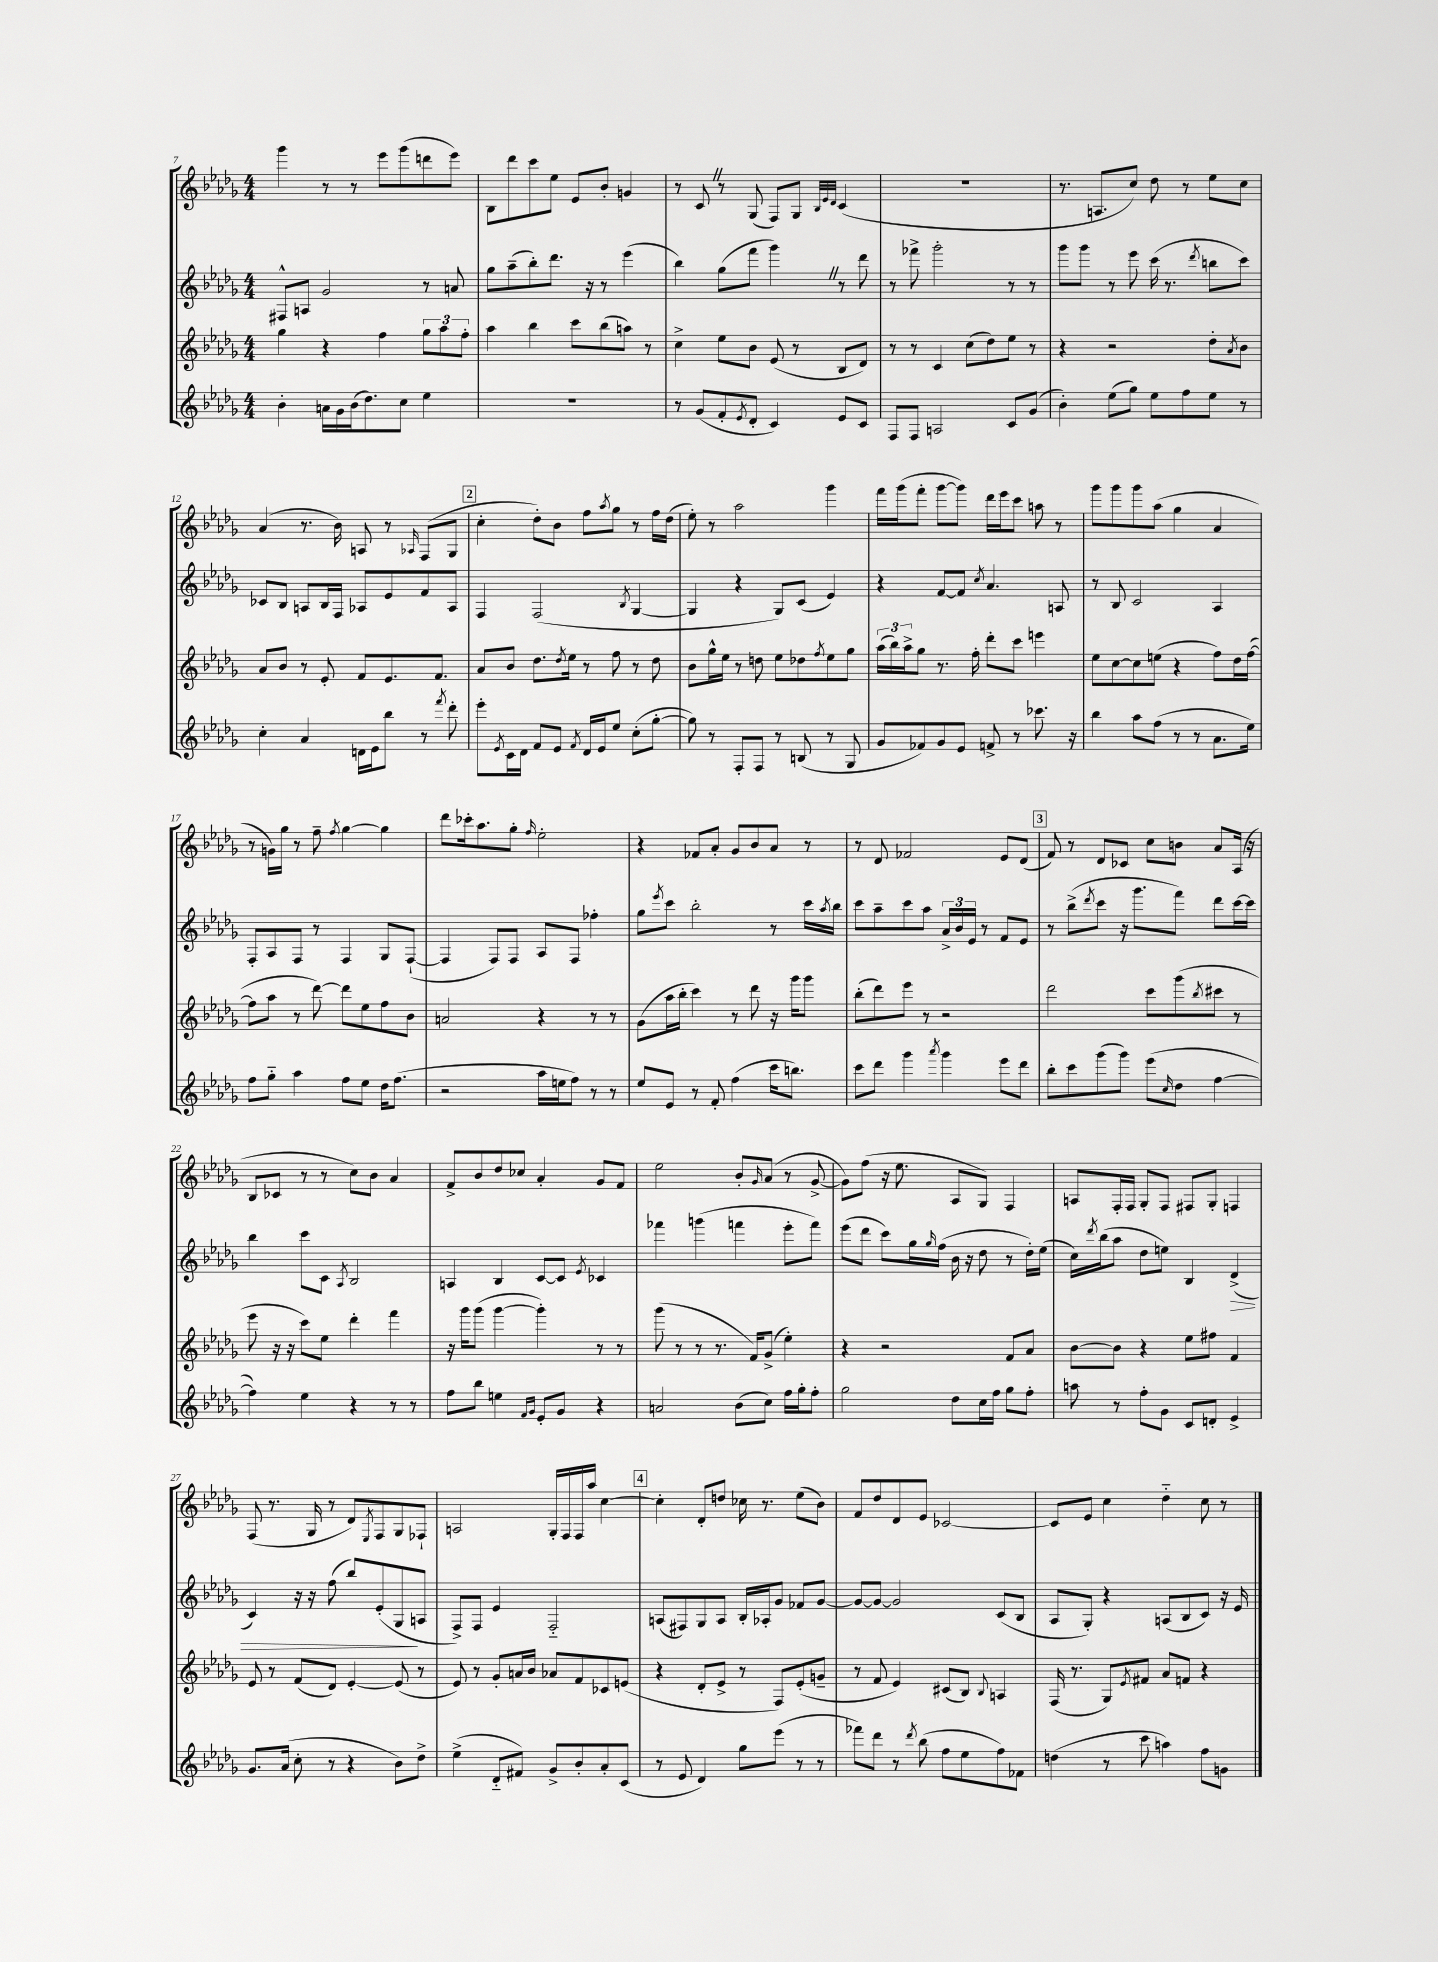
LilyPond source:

<<
\new StaffGroup <<
\new Staff = "s0" {
    \clef treble \key des \major \numericTimeSignature \time 4/4
    ges'''4 r8 r8 ees'''8 ges'''8( d'''8 ees'''8) |
    bes8 des'''8 c'''8 ees''8 ees'8 bes'8-. g'4 |
    r8 c'8 \once \override BreathingSign.text = \markup { \musicglyph "scripts.caesura.straight" } \breathe r8 ges8( f8) ges8 \grace { bes32 ees'32 des'32 } c'4( |
    R1 |
    r8. a8. c''8) des''8 r8 ees''8 c''8 |
    aes'4( r8. bes'16) a8 r8 \grace { aes16 } f8( ges8 |
    \mark \markup { \box "2" } c''4-. des''8-.) bes'8 f''8 \acciaccatura { aes''8 } ges''8 r8 f''16 des''16( |
    ees''8-.) r8 aes''2 ges'''4 |
    f'''16 ges'''16( f'''8-. ges'''8~ ges'''8) des'''16 ees'''16 c'''8 a''8 r8 |
    ges'''8 ges'''8 ges'''8 aes''8( ges''4 aes'4 |
    r8 g'16) ges''16 r8 f''8-- \acciaccatura { f''8 } ges''4~ ges''4 |
    des'''8 ces'''16-. aes''8. ges''8-. \grace { f''16 } ees''2-. |
    r4 fes'8 aes'8-. ges'8 bes'8 aes'8 r8 |
    r8 des'8 fes'2 ees'8 des'8( |
    \mark \markup { \box "3" } f'8) r8 des'8 ces'8 c''8 b'8 aes'8 aes16( r16 |
    bes8 ces'8 r8 r8 c''8) bes'8 aes'4 |
    f'8-> bes'8 des''8 ces''8 aes'4-. ges'8 f'8 |
    ees''2 bes'8-. \grace { ges'16 } aes'8( r8 ges'8~-> |
    ges'8) f''8( r16 ees''8. aes8 ges8) f4 |
    a8 f16-. f16 ges8-. f8 fis8 ges8-. f4 |
    f8( r8. ges16 r8 des'8) \acciaccatura { ees8 } f8 ges8 fes8-! |
    a2 ges16-. f16 f16 aes''16 c''4~ |
    \mark \markup { \box "4" } c''4-. des'8-. d''8 ces''16 r8. ees''8( bes'8) |
    f'8 des''8 des'8 ees'8 ces'2~ |
    ces'8 ees'8 c''4 des''4-_ c''8 r8 \bar "|." |
}
\new Staff = "s1" {
    \clef treble \key des \major \numericTimeSignature \time 4/4
    fis8-^ a8 ges'2 r8 a'8 |
    ges''8 aes''8--( bes''8-.) des'''8. r16 r8 ees'''4( |
    bes''4) ges''8( f'''8 ges'''4) \once \override BreathingSign.text = \markup { \musicglyph "scripts.caesura.straight" } \breathe r8 des'''8 |
    r8 fes'''8-> ges'''2-. r8 r8 |
    ges'''8 ges'''8 r8 ees'''8 c'''16( r8. \acciaccatura { des'''8 } b''8 c'''8) |
    ces'8 bes8 a8 bes16 f16 aes8 ees'8 f'8 aes8 |
    \mark \markup { \box "2" } f4 f2( \acciaccatura { bes8 } ges4~ |
    ges4 r4 ges8) c'8( ees'4) |
    r4 f'8~ f'8 \acciaccatura { c''8 } aes'4. a8 |
    r8 bes8 c'2 aes4 |
    f8-. aes8 f8 r8 f4 ges8 f8~-!( |
    f4 f8) f8 aes8 f8 fes''4-. |
    ges''8 \acciaccatura { ees'''8 } c'''8 bes''2-. r8 c'''16 \acciaccatura { aes''8 } bes''16 |
    c'''8 aes''8-- c'''8 aes''8 \tuplet 3/2 { aes'16-> bes'16 ees'16 } r8 f'8 ees'8 |
    \mark \markup { \box "3" } r8 bes''8->( \acciaccatura { des'''8 } c'''8 r16 ges'''8. f'''8) des'''8 c'''16~ c'''16 |
    bes''4 c'''8 c'8 \acciaccatura { aes8 } bes2 |
    a4 bes4 c'8~ c'8 \acciaccatura { ees'8 } ces'4 |
    fes'''4 g'''4( f'''4 ees'''8-. f'''8) |
    ees'''8( des'''8 c'''8) ges''16 \grace { ges''16 } f''16( bes'16 r16 des''8 r8 des''16-.) ees''16( |
    c''16) \acciaccatura { des'''8 } bes''16( aes''8 des''8 e''8) bes4 des'4->\>( |
    c'4) r16 r16 f''8( bes''8) ees'8-.( ges8\! a8 |
    f8->) f8 ees'4 f2-_ |
    \mark \markup { \box "4" } a8( fis8) ges8 a8 bes16-. aes16-. ges'8 fes'8 ges'8~ |
    ges'8~ ges'8~ ges'2 c'8( bes8 |
    aes8 ges8-.) r4 a8( bes8 c'8) r16 ees'16 \bar "|." |
}
\new Staff = "s2" {
    \clef treble \key des \major \numericTimeSignature \time 4/4
    ges''4 r4 f''4 \tuplet 3/2 { ges''8 aes''8 f''8-. } |
    aes''4 bes''4 c'''8 bes''8( a''8) r8 |
    c''4-> ees''8 bes'8 ees'8( r8 bes8 des'8) |
    r8 r8 c'4 c''8( des''8) ees''8 r8 |
    r4 r2 des''8-. \acciaccatura { aes'8 } bes'8 |
    aes'8 bes'8 r8 ees'8-. f'8 ees'8. f'8. |
    \mark \markup { \box "2" } aes'8 bes'8 des''8. \acciaccatura { des''8 } ees''16 r8 f''8 r8 des''8 |
    bes'8 ges''16-^ ees''16 r8 d''8 ees''8 des''8 \acciaccatura { f''8 } ees''8 ges''8 |
    \tuplet 3/2 { aes''16( bes''16) aes''16-> } ges''8 r8. f''16-. des'''8-. c'''8 e'''4 |
    ees''8 c''8~ c''8 e''8( r4 f''8) des''16 f''16~( |
    f''8 aes''8 r8 des'''8~) des'''8 ees''8 f''8 bes'8 |
    a'2 r4 r8 r8 |
    ges'8( aes''16 bes''16-. c'''4) r8 des'''8 r16 ges'''16 ges'''8 |
    bes''8-.( des'''8) ees'''8 r8 r2 |
    \mark \markup { \box "3" } des'''2 c'''8 ges'''8( \acciaccatura { bes''8 } cis'''8 r8 |
    ees'''8 r16 r16 c'''8) ees''8 des'''4-. f'''4 |
    r16 ges'''16 ges'''8( ges'''4~ ges'''4-.) r8 r8 |
    ges'''8( r8 r8 r8. f'16) ges'8->( ees''4-.) |
    r4 r2 f'8 aes'8 |
    bes'8~ bes'8 r4 ees''8 fis''8 f'4 |
    ees'8 r8 f'8( des'8) ees'4~-. ees'8( r8 |
    ees'8) r8 ges'8-. a'16 bes'16 aes'8 f'8 ces'8 e'8( |
    \mark \markup { \box "4" } r4 des'8-. ees'8-> r8 f8) ees'8-.( g'8-- |
    r8 f'8 ees'4) cis'8( bes8) \appoggiatura { bes8 } a4 |
    f16( r8. ges8) \acciaccatura { ees'8 } fis'8 aes'8 f'8 r4 \bar "|." |
}
\new Staff = "s3" {
    \clef treble \key des \major \numericTimeSignature \time 4/4
    bes'4-. a'16 ges'16 bes'16( des''8.) c''8 ees''4 |
    R1 |
    r8 ges'8( f'8-. \acciaccatura { ees'8 } des'8-. c'4) ees'8 c'8 |
    f8 f8 a2 c'8 ges'8( |
    bes'4-.) ees''8( ges''8) ees''8 f''8 ees''8 r8 |
    c''4-. aes'4 d'16 ees'16 bes''8 r8 \acciaccatura { f'''8 } des'''8-. |
    \mark \markup { \box "2" } ees'''8-. \acciaccatura { ees'8 } c'16 des'16 f'8 ees'8 \acciaccatura { f'8 } des'16 ees'16 ees''8 c''8-.( ges''8~-. |
    ges''8) r8 f8-. f8 r8 b8( r8 ges8 |
    ges'8 fes'8) ges'8 ees'8 f'8-> r8 ces'''8. r16 |
    bes''4 aes''8 f''8( r8 r8 aes'8. ees''16) |
    f''8 ges''8-_ aes''4 f''8 ees''8 des''16 f''8.( |
    r2 aes''16 e''16 f''8) r8 r8 |
    ees''8 ees'8 r8 f'8-. f''4( c'''16 b''8.) |
    c'''8 des'''8 ges'''4 \acciaccatura { aes'''8 } ges'''4 ees'''8 des'''8 |
    \mark \markup { \box "3" } bes''8-. c'''8 ges'''8( ges'''8) ees'''8( \grace { c''16 } des''8 f''4~ |
    f''4) ees''4 r4 r8 r8 |
    f''8 bes''8 e''4 \grace { f'16 ges'16 } ees'8-. ges'8 r4 |
    a'2 bes'8( c''8) f''16 ges''16-. f''8-. |
    ges''2 des''8 c''16 f''16 ges''8 f''8-. |
    a''8 r8 f''8-. ges'8 c'8 d'8-. ees'4-> |
    ges'8. aes'16( c''8-. r8 r4 bes'8) des''8-> |
    ees''4->( des'8-_ fis'8) ges'8-> bes'8-. aes'8-. c'8( |
    \mark \markup { \box "4" } r8 ees'8 des'4) ges''8 ees'''8( r8 r8 |
    fes'''8) des'''8 r8 \acciaccatura { des'''8 } bes''8( f''8 ees''8 f''8) fes'8 |
    d''4( r8 c'''8 a''4) f''8 g'8 \bar "|." |
}
>>
>>
\layout { \context { \Score currentBarNumber = #7 } }
